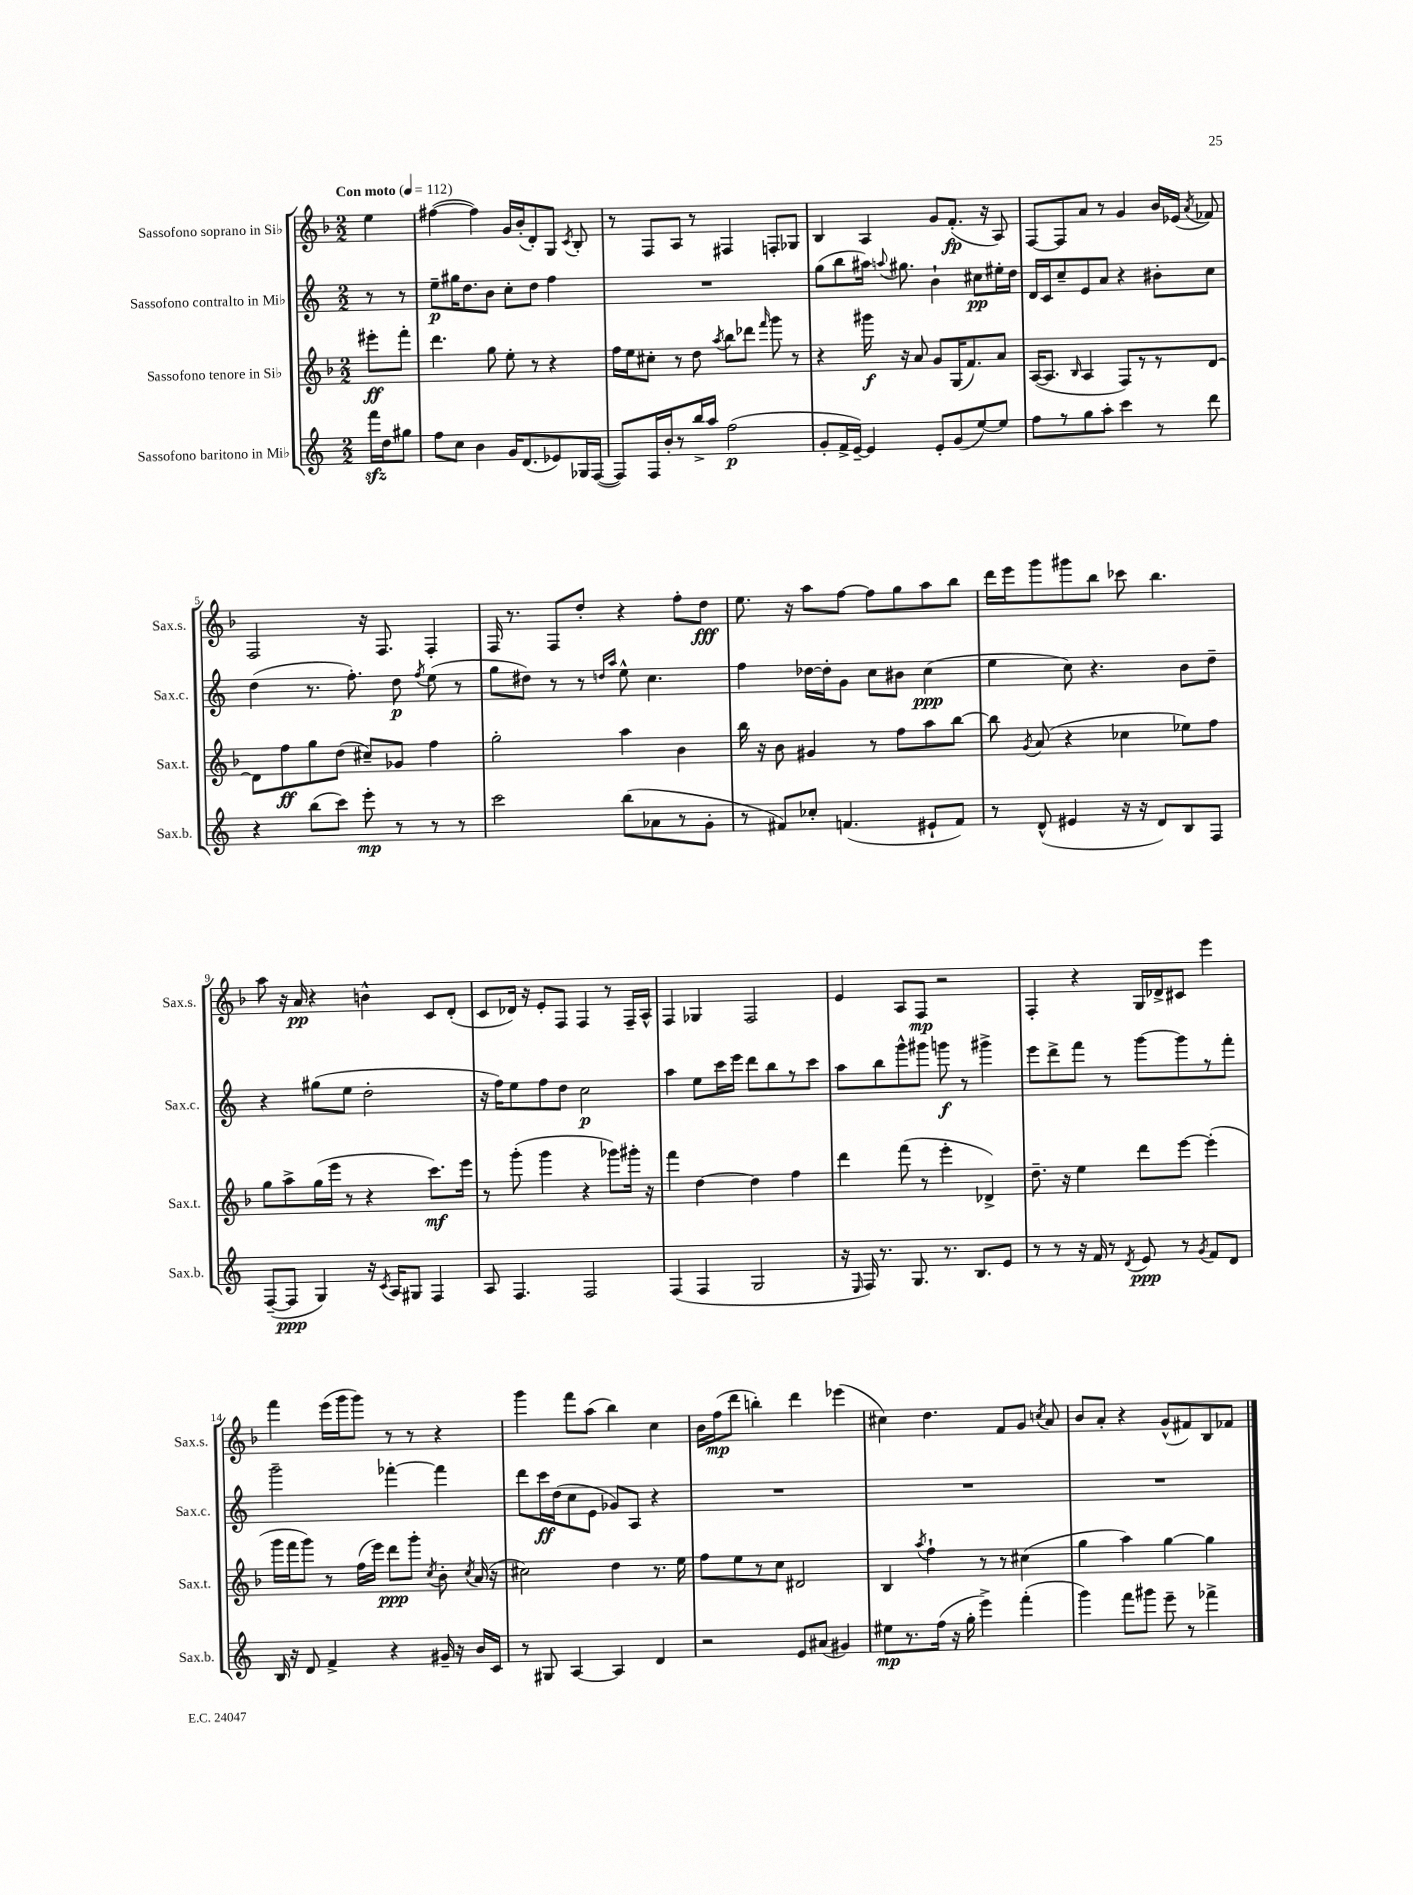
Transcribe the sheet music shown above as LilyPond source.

<<
\new StaffGroup <<
\new Staff = "s0" \with { instrumentName = "Sassofono soprano in Sib" shortInstrumentName = "Sax.s." } {
    \clef treble \key f \major \numericTimeSignature \time 2/2 \partial 4 \tempo "Con moto" 4 = 112
    \autoBeamOff e''4 |
    fis''4~( fis''4) g'16[ bes'16-.( d'8-.) g8] \acciaccatura { c'8 } bes8-. |
    r8 f8[ a8] r8 fis4 f8[-. ges8] |
    bes4 a4 g'8[ f'8.]-.\fp( r16 a8) |
    f8[~ f8 a'8] r8 g'4 bes'16[ ees'16]( \acciaccatura { a'8 } fes'8) |
    f2 r16 f8. f4-. |
    f16 r8. f8[ d''8]-. r4 f''8[-. d''8]\fff |
    e''8. r16 a''8[ f''8]~ f''8[ g''8 a''8 bes''8] |
    d'''16[ e'''16 g'''8 gis'''8 bes''8] ces'''8 bes''4. |
    a''8 r16 a'16\pp r4 b'4-^ c'8[ d'8]-.( |
    c'8[ des'16]) r16 e'8[-. f8] f4 r8 f16[-- a16]-^ |
    f4 ges4 f2 |
    e'4 a8[ f8]\mp r2 |
    f4-. r4 g16[ des'16-> cis'8] e'''4 |
    f'''4 e'''16[( g'''16 g'''8]) r8 r8 r4 |
    g'''4 f'''8[ a''8]( bes''4) c''4 |
    bes'16[ f''16\mp( d'''8] b''4-.) d'''4 ees'''4( |
    cis''4) d''4. f'8[ g'8] \acciaccatura { c''8 } a'8 |
    bes'8[ a'8]-. r4 g'8[-^( fis'8) bes8 fes'8] \bar "|." |
}
\new Staff = "s1" \with { instrumentName = "Sassofono contralto in Mib" shortInstrumentName = "Sax.c." } {
    \clef treble \key c \major \numericTimeSignature \time 2/2 \partial 4
    \autoBeamOff r8 r8 |
    e''8[--\p gis''16 d''8. b'8] c''8[-. d''8] f''4 |
    R1 |
    g''8[( b''8 ais''16]) \appoggiatura { a''8 } gis''8. b'4-! cis''8[\pp eis''16-. d''16] |
    d'16[ c'16 c''8-- e'8 a'8] r4 bis'8[-. c''8] |
    d''4( r8. f''8.-.) d''8\p \acciaccatura { f''8 } e''8( r8 |
    g''8[ dis''8]) r8 r8 \grace { d''16[ a''16] } e''8-^ c''4. |
    f''4 des''16[~ des''16-. g'8] c''8[ bis'8] c''4\ppp( |
    e''4 c''8) r4. b'8[ d''8]-- |
    r4 gis''8[( e''8] d''2-. |
    r16 f''16[) e''8 f''8 d''8] c''2\p |
    a''4 e''8[ c'''16 e'''16] d'''8[ b''8 r8 c'''8] |
    a''8[ b''8 g'''8-^ gis'''8] g'''8\f r8 gis'''4-> |
    e'''8[ d'''8-> f'''8] r8 g'''8[~ g'''8 r8 f'''8]-. |
    g'''2-- fes'''4~-. fes'''4 |
    d'''8[ c'''16\ff d''16( c''8 e'8] ges'8[) a8] r4 |
    R1 |
    R1 |
    R1 \bar "|." |
}
\new Staff = "s2" \with { instrumentName = "Sassofono tenore in Sib" shortInstrumentName = "Sax.t." } {
    \clef treble \key f \major \numericTimeSignature \time 2/2 \partial 4
    \autoBeamOff eis'''8[-.\ff f'''8]-. |
    d'''4. g''8 e''8-. r8 r4 |
    f''16[ e''16 cis''8]-. r8 d''8 \acciaccatura { a''8 } bes''8[ des'''8] \grace { f'''16 } g'''8 r8 |
    r4 gis'''16\f r16 a'8 g'8[ g16( f'8.) a'8] |
    a16[~( a8.] \grace { bes16 } a4 f8[) r8 r8 d'8]~ |
    d'8[ f''8\ff g''8 d''8]( cis''8[--) ges'8] f''4 |
    g''2-. a''4 bes'4 |
    bes''16 r16 bes'8 gis'4 r8 f''8[ a''8 bes''8]~ |
    bes''8 \acciaccatura { g'8 } a'8( r4 ces''4 ees''8[) f''8] |
    g''8[ a''8-> g''16( e'''16] r8 r4 c'''8.[\mf) e'''16] |
    r8 g'''8-.( g'''4 r4 ges'''8[) gis'''16]-. r16 |
    f'''4 d''4~ d''4 f''4 |
    d'''4 f'''8( r8 e'''4-. des'4->) |
    d''8.-- r16 e''4 d'''8[ e'''8]~ e'''4-.( |
    g'''16[ f'''16 g'''8]) r8 f''16[( e'''16]) d'''8[\ppp g'''8]-. \acciaccatura { c''8 } bes'8-. \acciaccatura { c''8 } a'16( r16 |
    cis''2) d''4 r8. e''16 |
    f''8[ e''8 r8 c''8] dis'2 |
    bes4 \acciaccatura { a''8 } f''4-! r8 r8 cis''4( |
    g''4 a''4) g''4~ g''4 \bar "|." |
}
\new Staff = "s3" \with { instrumentName = "Sassofono baritono in Mib" shortInstrumentName = "Sax.b." } {
    \clef treble \key c \major \numericTimeSignature \time 2/2 \partial 4
    \autoBeamOff f'''16[\sfz d''16 gis''8] |
    f''8[ c''8] b'4 g'16[ d'8.( ees'8) ges16 f16]~( |
    f8[) f16 b'16-. r8 b''16-> a''16] f''2\p( |
    g'8[-. f'16-> e'16]~--) e'4 e'8[-. g'8( e''8~) e''8] |
    f''8[ r8 g''8 a''8]-. c'''4 r8 d'''8 |
    r4 b''8[( c'''8]) e'''8-.\mp r8 r8 r8 |
    c'''2 b''8[( aes'8 r8 g'8]-. |
    r8 fis'8[) ces''8]-. f'4.( eis'8[-! f'8]) |
    r8 d'8-^( eis'4 r16 r16 d'8[) b8 f8] |
    f8[~--( f8]\ppp g4) r16 \acciaccatura { c'8 } a16[ gis8] f4 |
    a8 f4. f2 |
    f4( f4 g2 |
    r16 \grace { e16 } f16) r8. g8. r8. b8.[ e'8] |
    r8 r8 r16 f'16 r8 \acciaccatura { d'8 } e'8\ppp r8 \acciaccatura { g'8 } f'8[ d'8] |
    b16 r16 d'8 f'4-> r4 gis'16-- r16 b'16[ c'16] |
    r8 gis8 a4~ a4 d'4 |
    r2 e'8[ ais'8]( gis'4) |
    eis''8[\mp r8. f''16]( r16 g''16-. e'''4->) f'''4-.( |
    g'''4) f'''8[ gis'''8] e'''8-- r8 fes'''4-> \bar "|." |
}
>>
>>
